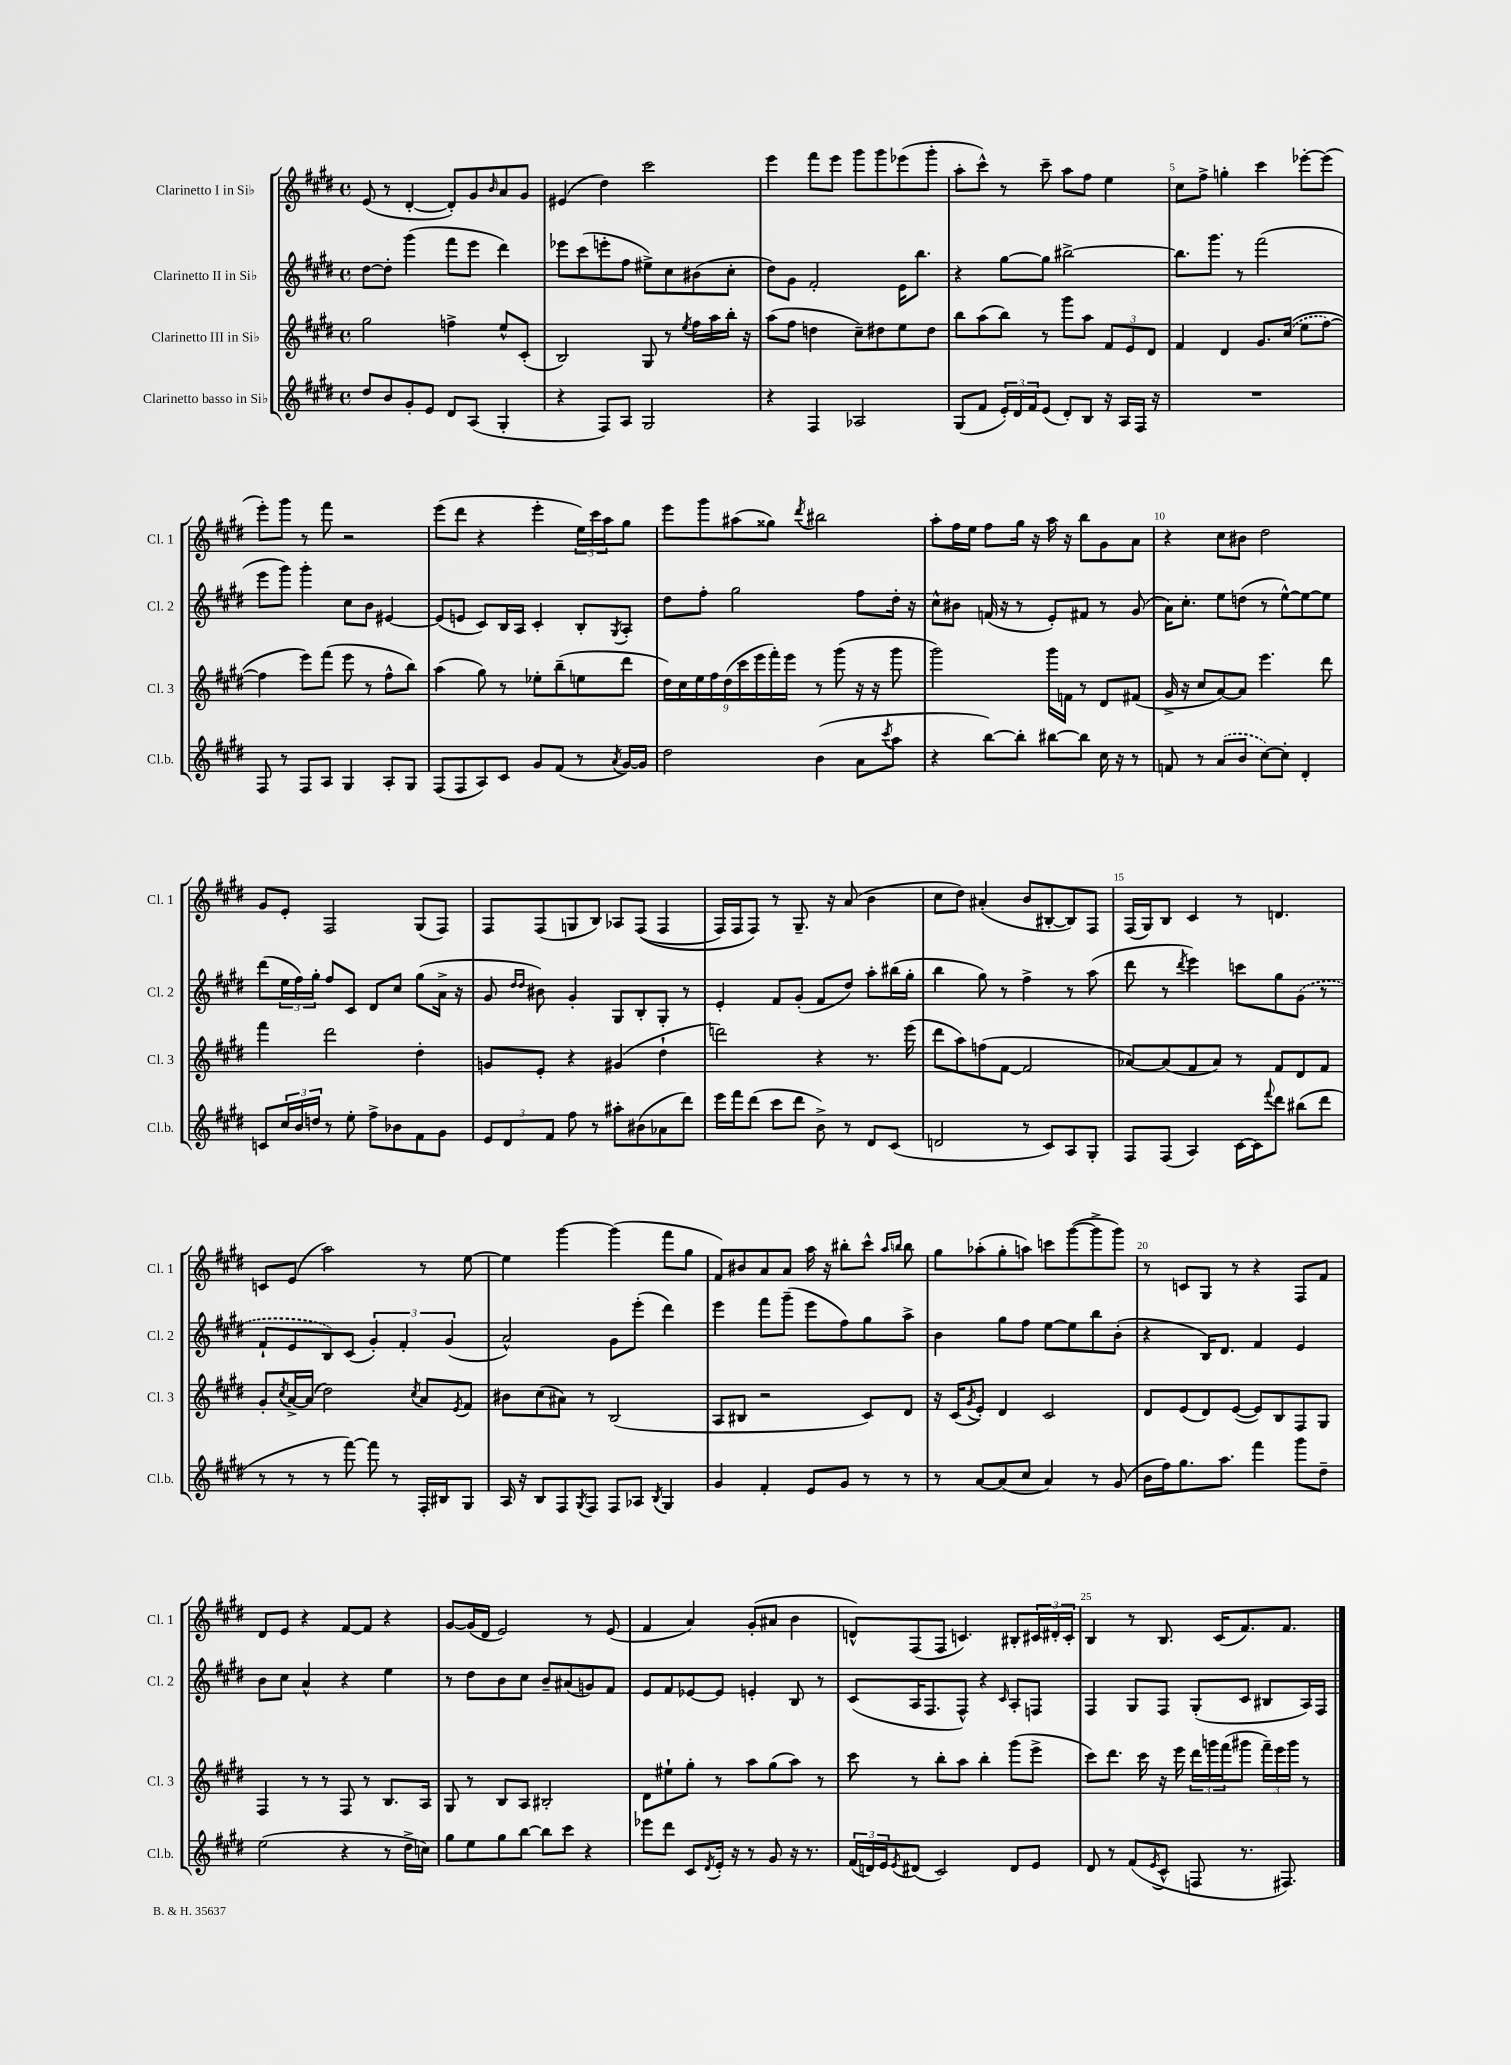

**kern	**kern	**kern	**kern
*staff4	*staff3	*staff2	*staff1
*clefG2	*clefG2	*clefG2	*clefG2
*k[f#c#g#d#]	*k[f#c#g#d#]	*k[f#c#g#d#]	*k[f#c#g#d#]
*M4/4	*M4/4	*M4/4	*M4/4
*met(c)	*met(c)	*met(c)	*met(c)
8dd#/L	2gg#\	[8dd#\L	(8e/
8b/	.	8dd#'\]J	8r
8g#'/	.	(4ggg#\	[4d#'/
8e/J	.	.	.
8d#/L	4ff^\	8fff#\L	8d#'/]L)
(8A/J	.	8eee\J	8g#/
.	.	.	16qqb/
4G#'/	8ee^^/L	4ddd#\)	8a/
.	(8c#'/J	.	8g#/J
=	=	=	=
4r	2B/)	8eee-\L	(4e#/
.	.	(8ccc#\	.
8F#/L)	.	8eee'\	4dd#\)
8A/J	.	8ff#\J	.
2G#/	8G#/	8ee#^\L)	2ccc#\
.	8r	8cc#\	.
.	8qee/	.	.
.	16ff#\LL	(8b#\	.
.	16aa\	.	.
.	16bb'\JJ	8cc#'\J	.
.	16r	.	.
=	=	=	=
4r	(8aa\L	8dd#\L)	4eee\
.	8ff#\J	8g#\J	.
4F#/	4dd\	2f#'/	8fff#\L
.	.	.	8eee\J
2A-/	8cc#~\L)	.	8ggg#\L
.	8dd#\	.	8ggg#\
.	8ee\	16e\LK	(8eee-\
.	.	8.bb\J	.
.	8dd#\J	.	8ggg#'\J
=	=	=	=
(8G#/L	8bb\L	4r	8aa'\L
8f#/J	(8aa\	.	8ccc#^^\J)
24e'/LL)	8bb\J)	[8gg#\L	8r
24d#/	.	.	.
24f#/J	.	.	.
(8e/J	8r	8gg#\]J	8ccc#~\
8d#'/L)	8ggg#\L	[2bb#^\	8aa\L
8B/J	8aa\J	.	8ff#\J
16r	12f#/L	.	4ee\
16A/LL	.	.	.
.	12e/	.	.
16F#/JJ	.	.	.
.	12d#/J	.	.
16r	.	.	.
=	=	=	=
1r	4f#/	8.bb#\]L	8cc#\L
.	.	.	8ff#^\J
.	.	8.ggg#\J	.
.	4d#/	.	4gg'\
.	.	8r	.
.	8.g#/L	(2fff#\	4ccc#\
.	&((16cc#/Jk	.	.
.	8ee\L	.	[8eee-'\L
.	[8ff#\J)	.	(8eee-\]J
=	=	=	=
8F#/	4ff#\]	8eee\L	8eee'\L)
8r	.	8ggg#\J)	8ggg#\J
8F#/L	8eee\L&)	4ggg#'\	8r
8A/J	(8fff#\J	.	8fff#\
4G#/	8eee\	8cc#\L	2r
.	8r	8b\J	.
8A'/L	8ff#^^\L	[4e#/	.
8G#/J	8bb\J)	.	.
=	=	=	=
(8F#/L	(4aa\	(8e#/]L	(8eee\L
8F#/	.	8e/J	8ddd#\J
8A/)	8gg#\)	8c#/L)	4r
8c#/J	8r	16B/L	.
.	.	16A/JJ	.
8g#/L	8ee-'\L	4c#'/	4eee'\
(8f#/J	(8bb~\	.	.
8r	8ee\	8B'/L	24ee\LL)
.	.	.	24ccc#\
.	.	.	24aa\J
8qa/	.	8qG#/	.
[16g#/LL)	8ddd#\J	8A'/J	8gg#\J
16g#/]JJ	.	.	.
=	=	=	=
2dd#\	18dd#\LL)	8dd#\L	8eee\L
.	18cc#\	.	.
.	18ee\	.	.
.	.	8ff#'\J	8ggg#\
.	18ff#\	.	.
.	(18dd#\	.	.
.	.	2gg#\	(8aa#\
.	18ccc#\	.	.
.	18eee\	.	.
.	.	.	8gg##\J)
.	18fff#'\)	.	.
.	18eee\JJ	.	.
.	.	.	8qddd#/
(4b\	8r	.	2bb#\
.	(8ggg#\	.	.
8a\L	16r	8ff#\L	.
.	16r	.	.
8qccc#/	.	.	.
8aa\J	8ggg#\	16dd#'\Jk	.
.	.	16r	.
=	=	=	=
4r	2ggg#\)	8cc#^^\L	8aa'\L
.	.	8b#\J	16ff#\L
.	.	.	16ee\JJ
[8bb\L)	.	(16f/	8ff#\L
.	.	16r	.
8bb'\]J	.	8r	16gg#\Jk
.	.	.	16r
[8bb#\L	16ggg#\LL	8e'/L)	16aa\
.	16f\JJ	.	16r
8bb#\]J	8r	8f#/J	8bb\L
16cc#\	8d#/L	8r	8g#\
16r	.	.	.
8r	(8f#/J	(8g#/	8a\J
=	=	=	=
8f/	16g#^/	16a\LK)	4r
.	16r	8.cc#'\J	.
8r	8cc#/L	.	.
(8a/L	[8a/)	8ee\L	8cc#\L
8b/J	8a/]J	(8dd\J	8b#\J
[8cc#\L)	4.eee\	8r	2dd#\
8cc#'\]J	.	[8ee^^\L)	.
4d#'/	.	8ee\_	.
.	8ddd#\	8ee\]J	.
=	=	=	=
8c/L	4fff#\	(8ddd#\L	8g#/L
24cc#/L	.	24ee\L	8e'/J
24b/	.	24ff#\)	.
24dd/JJ	.	24gg#'\JJ	.
8r	2ddd#\	8ff#/L	2F#/
8ee'\	.	8c#/J	.
8ff#^\L	.	8d#/L	.
8b-\	.	8cc#/J	.
8f#\	4dd#'\	(8gg#\L	(8G#/L
8g#\J	.	16a^\Jk	8F#/J)
.	.	16r	.
=	=	=	=
12e/L	8g/L	8g#/	8F#/L
12d#/	.	.	.
.	.	16qqdd#/LL	.
.	.	16qqdd#/JJ	.
.	8e'/J	8b#\)	(8F#/
12f#/J	.	.	.
8ff#\	4r	4g#'/	8G/
8r	.	.	8B/J)
8aa#'\L	(4g#/	8G#/L	8A-/L
(8b#\	.	8B'/	&((8F#/J
8a-\	4dd#`\	8G#'/J	4F#/
8ddd#\J)	.	8r	.
=	=	=	=
16eee\LL	2ddd\)	4e'/	16F#/LL)
16fff#\J	.	.	16F#/J
(8ddd#\J	.	.	8F#/J&)
8ccc#\L	.	8f#/L	8r
8ddd#\J	.	(8g#'/J	8.G#~/
8b^\)	4r	8f#/L	.
.	.	.	16r
8r	.	8dd#/J)	(8a/
8d#/L	8.r	8aa'\L	4b\
(8c#/J	.	(16bb#\L	.
.	(16eee\	16gg#'\JJ	.
=	=	=	=
2d/	8ddd#\L	4bb\	8cc#\L
.	8aa\)	.	8dd#\J)
.	(8ff\	8gg#\)	(4a#'/
.	[8f#\J	8r	.
8r	2f#/]	4ff#^\	8b/L
8c#/L)	.	.	[8B#'/
8A/	.	8r	8B#/])
8G#'/J	.	(8aa\	8F#/J
=	=	=	=
8F#/L	[8a-/L)	8ddd#\	(16F#/LL
.	.	.	16G#/J)
(8F#/J	(8a-/]	8r	8B/J
.	.	8qddd#/	.
4A/)	8f#/	4eee\)	4c#/
.	8a-/J)	.	.
[16c#\LL	8r	8ccc\L	8r
16c#\]J	.	.	.
8qqfff#/	.	.	.
8ddd#\J	8f#/L	8gg#\	4.d/
(8bb#\L	8d#/	(8g#\J	.
8ddd#\J	8f#/J	8r	.
=	=	=	=
8r	8g#'/L	8f#`/L	8c/L
.	8qcc#/	.	.
8r	[16a^/L	8e/	(8e/J
.	(16a/]JJ	.	.
8r	2dd#\)	8B/)	2aa\)
[8fff#\)	.	(8c#/J	.
8fff#\]	.	6g#'/)	.
8r	.	.	.
.	.	6f#'/	.
.	8qcc#/	.	.
16F#'/LL	8a/L	.	8r
16B#/J	.	.	.
.	.	(6g#/	.
.	8qe/	.	.
8G#/J	8f#/J	.	[8ee\
=	=	=	=
16A/	8b#\L	2a^^/)	4ee\]
16r	.	.	.
8B/L	(8cc#\	.	.
8F#/	8a#\J)	.	[4ggg#\
8qG#/	.	.	.
8F#/J	8r	.	.
8F#/L	(2B/	8g#\L	(4ggg#\]
8A-/J	.	(8eee'\J	.
8qB/	.	.	.
4G#/	.	4ddd#\)	8fff#\L
.	.	.	8gg#\J
=	=	=	=
4g#/	8A/L	4eee\	8f#/L)
.	8B#/J	.	8b#/
4f#'/	2r	8fff#\L	8a/
.	.	(8ggg#~\J	8a/J
8e/L	.	8eee\L	16aa\
.	.	.	16r
8g#/J	.	8ff#\)	8bb#'\L
8r	8c#/L)	8gg#\	8ccc#^^\J
.	.	.	16qqaa/LL
.	.	.	16qqbb/JJ
8r	8d#/J	8aa^\J	8bb\
=	=	=	=
8r	16r	4b\	8gg#\L
.	(16c#/LK	.	.
.	8qg#/	.	.
[8a/L	8e'/J)	.	(8aa-'\
(8a/]	4d#/	8gg#\L	8gg#'\
8cc#/J	.	8ff#\J	8aa\J)
4a/)	2c#/	[8ee\L	8ccc\L
.	.	8ee\]	([8ggg#\
8r	.	8bb\	8ggg#^\]
(8g#/	.	(8b'\J	8ggg#\J)
=	=	=	=
16b\LL	8d#/L	4r	8r
16ff#\J)	.	.	.
8.gg#\	(8e/	.	8c/L
.	8d#/)	16B/LK)	8G#/J
8.aa\J	.	8.d#/J	.
.	([8e/J	.	8r
4fff#\	8e/]L)	4f#/	4r
.	8B/	.	.
8ggg#\L	8F#/	4e/	8F#/L
8dd#~\J	8G#/J	.	8f#/J
=	=	=	=
(2ee\	4F#/	8b\L	8d#/L
.	.	8cc#\J	8e/J
.	8r	4a^^/	4r
.	8r	.	.
4r	8F#/	4r	[8f#/L
.	8r	.	8f#/]J
8r	8.B/L	4ee\	4r
16dd#^\LL	.	.	.
16cc\JJ)	16A/Jk	.	.
=	=	=	=
8gg#\L	8G#/	8r	[8g#/L
8ee\	8r	8dd#\L	(16g#/]L
.	.	.	16d#/JJ
8gg#\	8B/L	8b\	2e/)
[8bb\J	8A/J	8cc#\J	.
8bb\]L	2B#'/	8b~/L	.
8ccc#\J	.	(8a#/	.
4r	.	8g/)	8r
.	.	8f#/J	(8e/
=	=	=	=
8eee-\L	8d#\L	8e/L	4f#/
8ddd#\J	8ee#`\	8f#/	.
8c#/L	8gg#'\J	[8e-/	4a/)
8qd#/	.	.	.
16e'/Jk	8r	8e-/]J	.
16r	.	.	.
8r	8aa\L	4e'/	(8g#'/L
8g#/	(8gg#\	.	8a#/J
16r	8aa\J)	8B/	4b\
8.r	.	.	.
.	8r	8r	.
=	=	=	=
(24f#/LL	8ccc#\	(8c#/L	8d^^/L)
24d/)	.	.	.
24e/J	.	.	.
8qe/	.	.	.
(8d#/J	8r	16A/K	(8F#/
.	.	8.F#/	.
2c#/)	8bb'\L	.	8F#/J
.	8aa\J	8F#^^/J)	4.c/)
.	4bb'\	4r	.
.	.	16qqc#/	.
8d#/L	(8ggg#\L	8A'/L	8B#'/L
8e/J	8eee^\J	8F/J	24c#/L
.	.	.	24d#'/
.	.	.	24c#'/JJ
=	=	=	=
8d#/	8ccc#\L)	4F#/	4B/
8r	8.ddd#\J	.	.
(8f#/L	.	8G#/L	8r
.	16ccc#\	.	.
8qe/	.	.	.
8c#^^/J	16r	8F#/J	8.B/
.	16eee\	.	.
8F/	24ddd#\LL	(8G#'/L	.
.	24ggg\	.	.
.	.	.	(16c#/LK
.	(24fff#\J	.	.
8.r	8ggg#\J	8c#/J	8.f#/)
.	24fff#~\LL)	8B#/L	.
.	24eee\	.	.
8.F#/)	.	.	8.f#/J
.	24ggg#\JJ	.	.
.	8r	16A/L)	.
.	.	16F#/JJ	.
==	==	==	==
*-	*-	*-	*-
